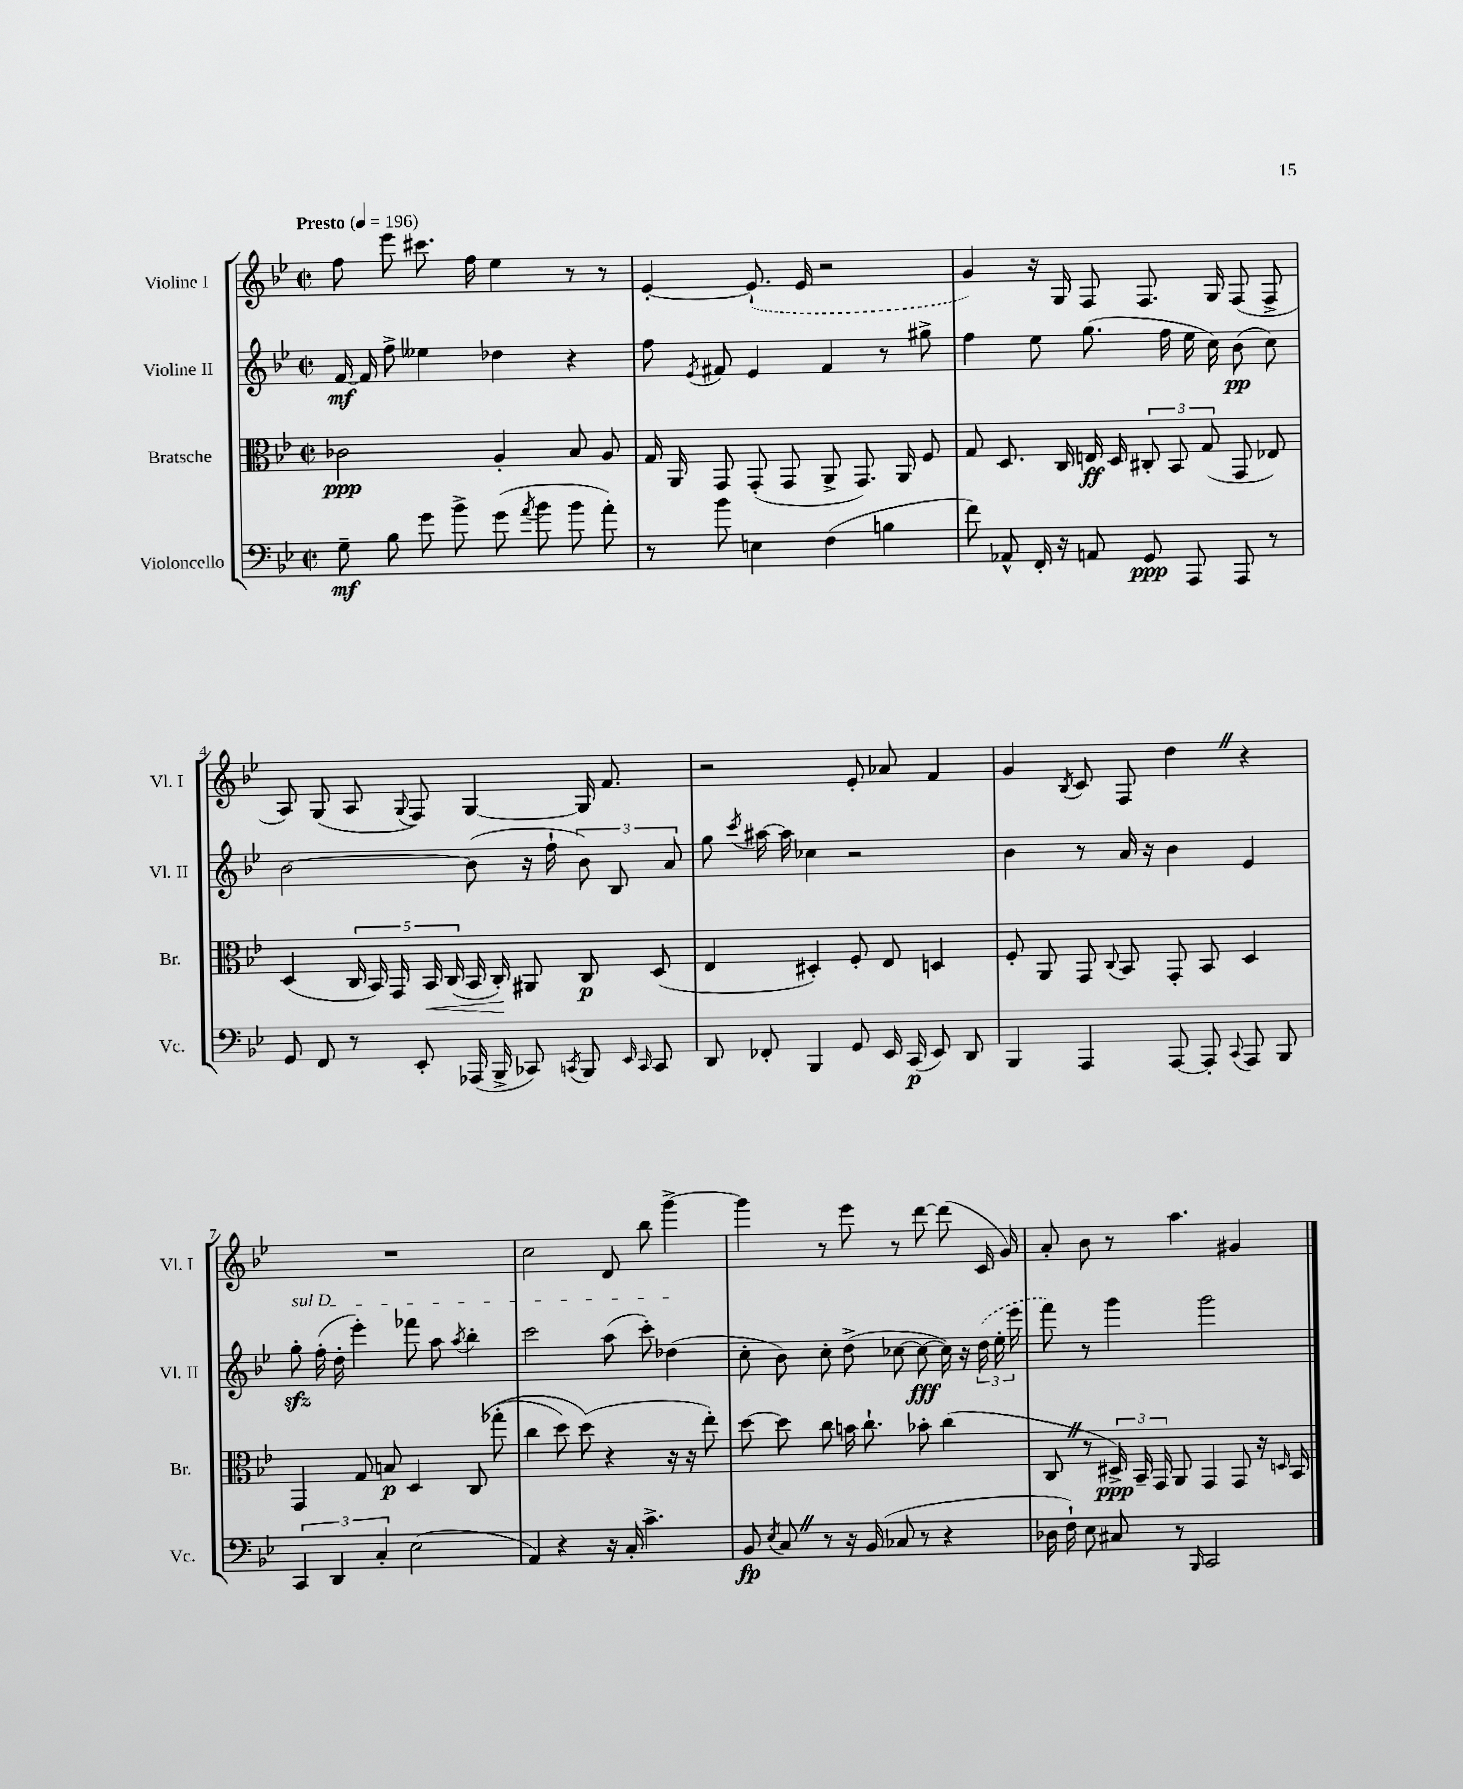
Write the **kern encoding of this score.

**kern	**dynam	**kern	**dynam	**kern	**dynam	**kern
*part4	*part4	*part3	*part3	*part2	*part2	*part1
*staff4	*staff4	*staff3	*staff3	*staff2	*staff2	*staff1
*I"Violoncello	*	*I"Bratsche	*	*I"Violine II	*	*I"Violine I
*I'Vc.	*	*I'Br.	*	*I'Vl. II	*	*I'Vl. I
*clefF4	*	*clefC3	*	*clefG2	*	*clefG2
*k[b-e-]	*	*k[b-e-]	*	*k[b-e-]	*	*k[b-e-]
*M2/2	*	*M2/2	*	*M2/2	*	*M2/2
*met(c|)	*	*met(c|)	*	*met(c|)	*	*met(c|)
*MM196	*	*MM196	*	*MM196	*	*MM196
=1	=1	=1	=1	=1	=1	=1
!	!	!	!	!	!	!LO:TX:a:B:t=Presto
8G~\	mf	2c-X\	ppp	[16f/	mf	8ff\
.	.	.	.	16f/]	.	.
8B-\	.	.	.	8ff^\	.	8eee-\
8g\	.	.	.	4ee--X\	.	8.ccc#X\
8b-^\	.	.	.	.	.	.
.	.	.	.	.	.	16ff\
(8g\	.	4A'/	.	4dd-X\	.	4ee-\
8qa/	.	.	.	.	.	.
8b-\	.	.	.	.	.	.
8b-\	.	8B-/	.	4r	.	8r
8a'\)	.	8A/	.	.	.	8r
=2	=2	=2	=2	=2	=2	=2
8r	.	16G/	.	8ff\	.	[4e-'/
.	.	16AA/	.	.	.	.
.	.	.	.	8qe-/	.	.
8b-\	.	8GG/	.	8f#X/	.	.
4En\	.	(8GG'/	.	4e-/	.	(8.e-`/]
.	.	8GG/	.	.	.	.
.	.	.	.	.	.	16e-/
(4F\	.	8AA^/	.	4f#/	.	2r
.	.	8.GG/)	.	.	.	.
4Bn\	.	.	.	8r	.	.
.	.	16AA/	.	.	.	.
.	.	8F/	.	8gg#X^\	.	.
=3	=3	=3	=3	=3	=3	=3
8f\)	.	8G/	.	4ff\	.	4g/)
8AA-X^^/	.	8.D/	.	.	.	.
16FF'/	.	.	.	8ee-\	.	16r
16r	.	16C/	.	.	.	16G/
8AAn/	.	16En/	ff	(8.gg\	.	8F/
.	.	16D/	.	.	.	.
8GG/	ppp	12C#X'/	.	.	.	8.F/
.	.	.	.	16ff\	.	.
.	.	12BB-/	.	.	.	.
8AAA/	.	.	.	16ee-\	.	.
.	.	(12G/	.	.	.	.
.	.	.	.	16cc\)	.	16G/
8AAA/	.	8GG/	.	(8b-\	pp	(8F/
8r	.	8E-X/)	.	8cc\)	.	8F^/
!!LO:LB:g=z
=4	=4	=4	=4	=4	=4	=4
8GG/	.	(4D/	.	[2b-\	.	8A/)
8FF/	.	.	.	.	.	(8G/
8r	.	20C/	.	.	.	8A/
.	.	20BB-/)	.	.	.	.
.	.	20GG/	.	.	.	.
.	.	.	.	.	.	8qqG/
8EE-'/	.	.	.	.	.	8F/)
!	!	!	!LO:HP:b	!	!	!
.	.	20BB-/	<	.	.	.
.	.	(20C/	.	.	.	.
(16AAA-X/	.	16BB-/	.	(8b-\]	.	[4G/
16BBB-^/	.	16C'/)	.	.	.	.
8CC-X/)	.	8AA#X/	[	16r	.	.
.	.	.	.	16ff`\	.	.
8qCCn/	.	.	.	.	.	.
8BBB-/	.	8C/	p	12b-\)	.	16G/]
.	.	.	.	.	.	8.f/
.	.	.	.	12B-/	.	.
16qqEE-/	.	.	.	.	.	.
16qqCC/	.	.	.	.	.	.
8CC/	.	(8D/	.	.	.	.
.	.	.	.	12a/	.	.
=5	=5	=5	=5	=5	=5	=5
8DD/	.	4E-/	.	8gg\	.	2r
.	.	.	.	8qccc/	.	.
8FF-X'/	.	.	.	[16aa#X\	.	.
.	.	.	.	16aa#\]	.	.
4BBB-/	.	4D#X'/)	.	4cc-X\	.	.
8GG/	.	8F'/	.	2r	.	8e-'/
16EE-/	.	8E-/	.	.	.	8a-X/
(16CC/	p	.	.	.	.	.
8EE-/)	.	4Dn/	.	.	.	4f/
8DD/	.	.	.	.	.	.
=6	=6	=6	=6	=6	=6	=6
4BBB-/	.	8F'/	.	4b-\	.	4g/
.	.	8AA/	.	.	.	.
.	.	.	.	.	.	8qB-/
4AAA/	.	8GG/	.	8r	.	8c/
.	.	8qqC/	.	.	.	.
.	.	8BB-/	.	16a/	.	8F/
.	.	.	.	16r	.	.
[8AAA/	.	8GG'/	.	4b-\	.	4ddZ\
8AAA'/]	.	8BB-/	.	.	.	.
8qqCC/	.	.	.	.	.	.
8AAA/	.	4D/	.	4e-/	.	4r
8BBB-/	.	.	.	.	.	.
!!LO:LB:g=z
=7	=7	=7	=7	=7	=7	=7
!	!	!	!	!LO:TX:a:i:t=sul D	!	!
6CC/	.	4GG/	.	8ggzz'\	.	1r
.	.	.	.	(16ff'\	.	.
6DD/	.	.	.	.	.	.
.	.	.	.	16dd'\	.	.
.	.	8G/	.	4eee-'\)	.	.
6C'/	.	.	.	.	.	.
.	.	8Bn/	p	.	.	.
(2E-\	.	4D/	.	8fff-X\	.	.
.	.	.	.	8aa\	.	.
.	.	.	.	8qaa/	.	.
.	.	(8C/	.	4bb-'\	.	.
.	.	(8gg-X'\	.	.	.	.
=8	=8	=8	=8	=8	=8	=8
4AA/)	.	4cc\	.	2ccc\	.	2cc\
4r	.	8dd\)	.	.	.	.
.	.	(8dd\)	.	.	.	.
16r	.	4r	.	(8aa\	.	8d/
16C'/	.	.	.	.	.	.
4.c^\	.	.	.	8ccc'\)	.	8bb-\
.	.	16r	.	(4dd-X\	.	[4ggg^\
.	.	16r	.	.	.	.
.	.	8ee-'\)	.	.	.	.
=9	=9	=9	=9	=9	=9	=9
8BB-/	fp	[8dd\	.	8cc'\	.	4ggg\]
8qE-/	.	.	.	.	.	.
8CZ/	.	8dd\]	.	8b-\)	.	.
8r	.	8cc\	.	8cc'\	.	8r
16r	.	16bn\	.	(8dd^\	.	8eee-\
(16BB-/	.	8.cc`\	.	.	.	.
8C-X/	.	.	.	[8cc-X\	.	8r
8r	.	8b-X'\	.	8cc-\_	fff	[8ddd\
4r	.	(4cc\	.	16cc-\])	.	(8ddd\]
.	.	.	.	16r	.	.
.	.	.	.	(24dd\	.	16c/
.	.	.	.	24ee-'\	.	.
.	.	.	.	.	.	16g/)
.	.	.	.	24eee-\	.	.
=10	=10	=10	=10	=10	=10	=10
16D-X\	.	8CZ/	.	8fff\)	.	8a'/
16F`\)	.	.	.	.	.	.
8E-\	.	8r	.	8r	.	8b-\
8C#X/	.	24D#X^/)	ppp	4ggg\	.	8r
.	.	24BB-~/	.	.	.	.
.	.	24GG/	.	.	.	.
8r	.	8AA/	.	.	.	4.aa\
16qqBBB-/	.	.	.	.	.	.
2CC/	.	4GG/	.	2ggg\	.	.
.	.	8GG/	.	.	.	4g#X/
.	.	16r	.	.	.	.
.	.	16qqDn/	.	.	.	.
.	.	16BB-/	.	.	.	.
==	==	==	==	==	==	==
*-	*-	*-	*-	*-	*-	*-
